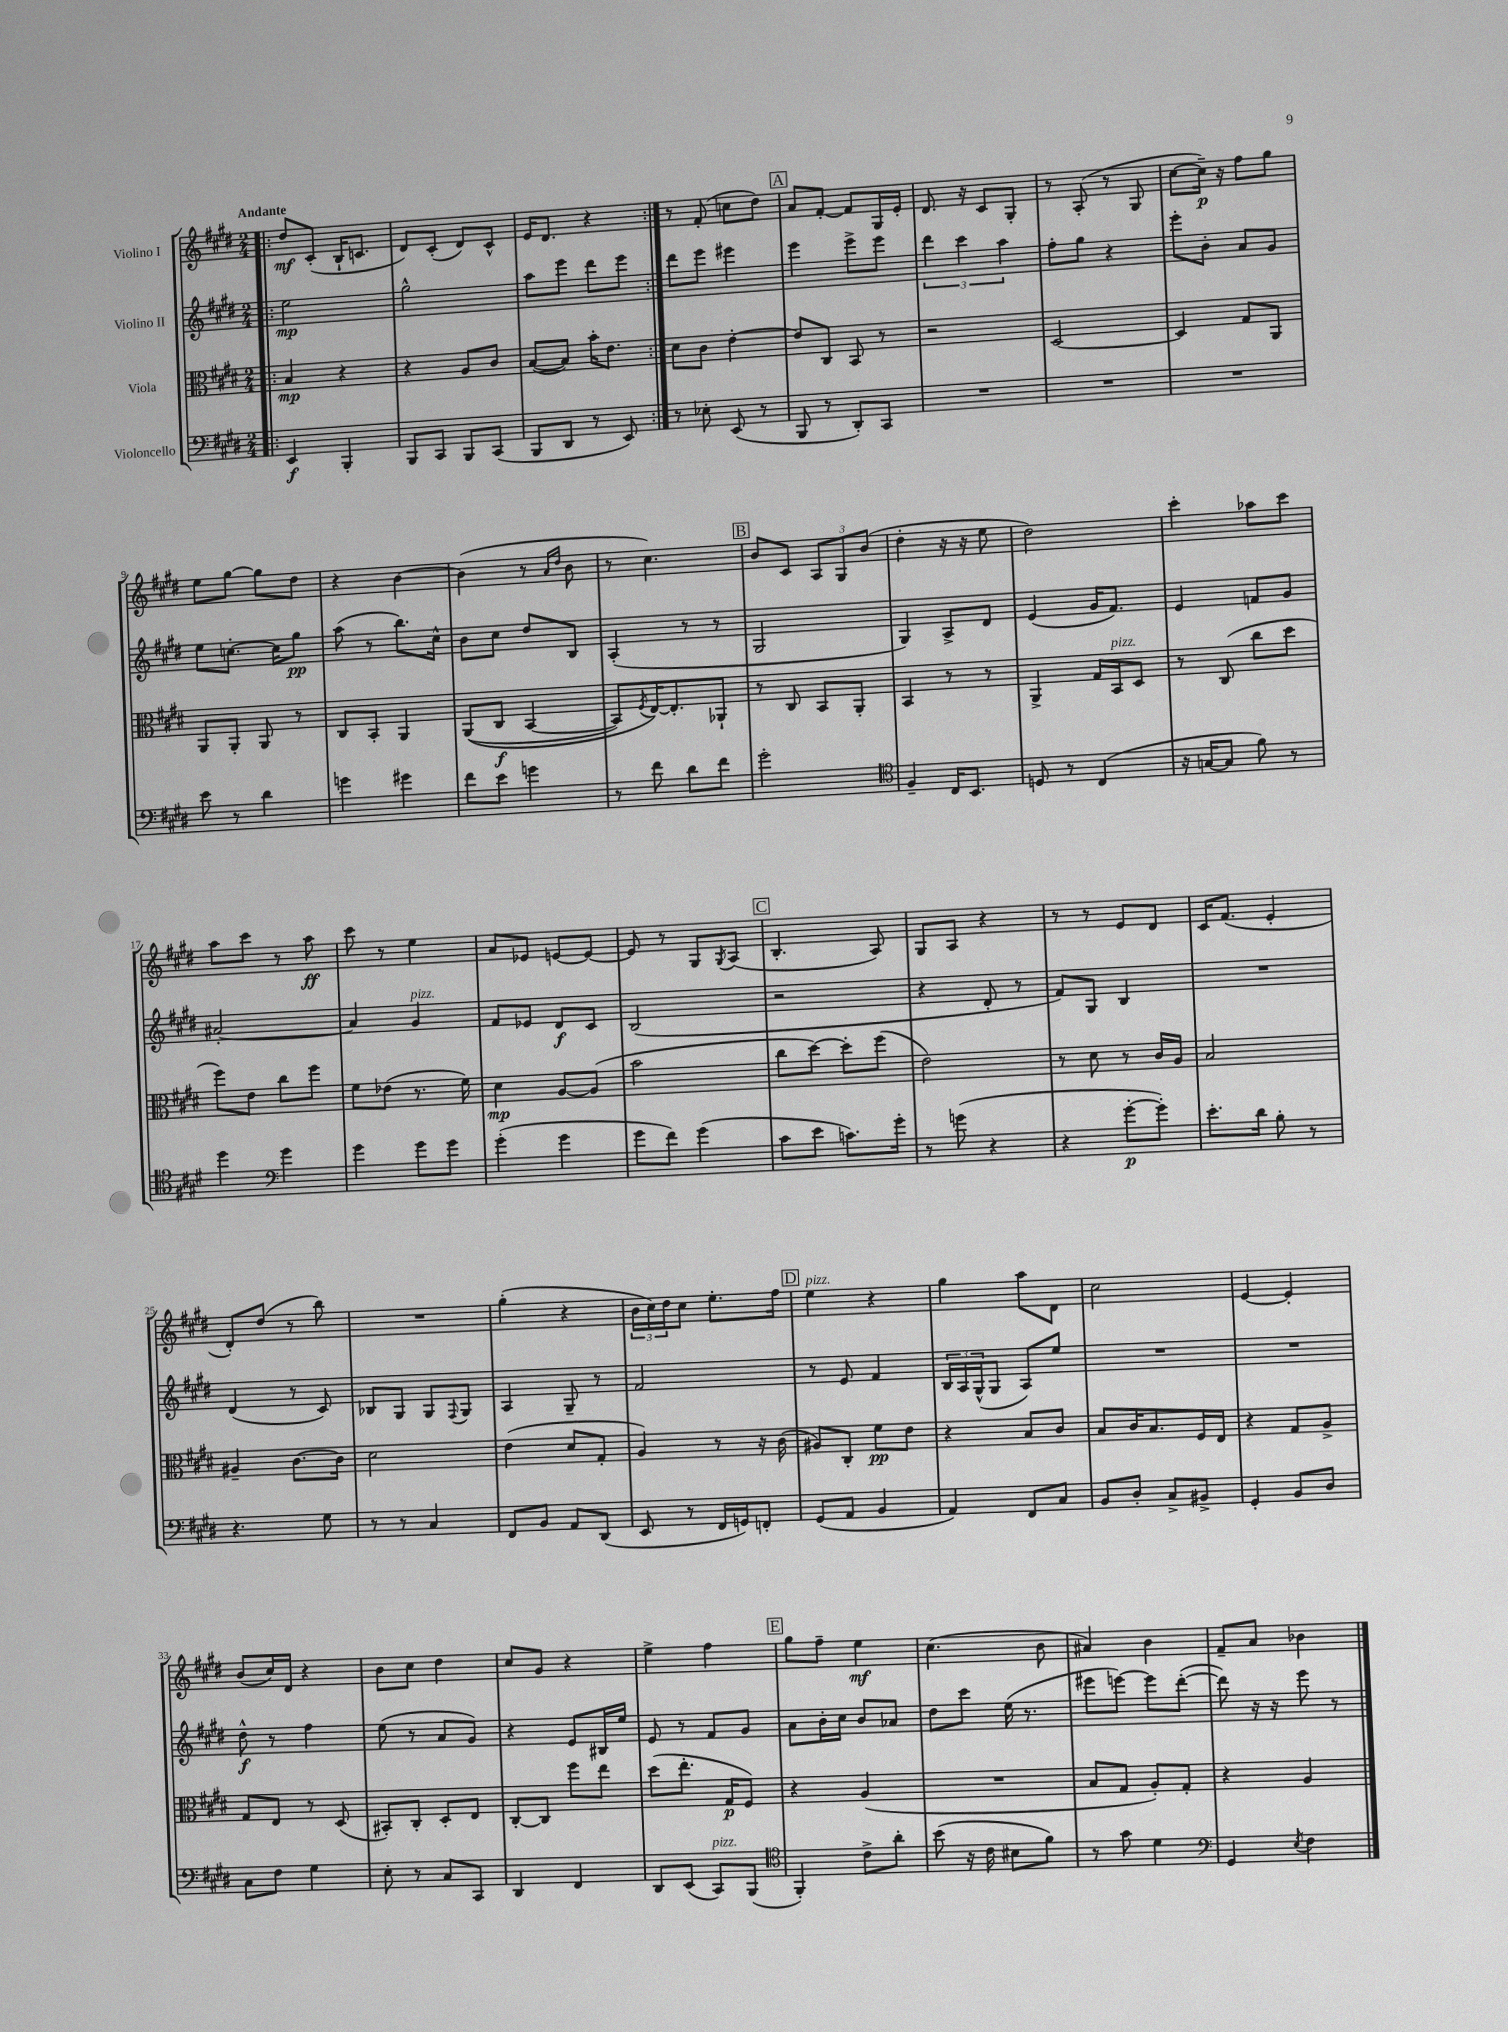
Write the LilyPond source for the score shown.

<<
\new StaffGroup <<
\new Staff = "s0" \with { instrumentName = "Violino I" } {
    \clef treble \key e \major \numericTimeSignature \time 2/4 \tempo "Andante"
    \repeat volta 2 { \bar ".|:" dis''8\mf cis'8-.( b16-! c'8. |
    dis'8) cis'8-.( dis'8) cis'8-^ |
    e'16 dis'8. r4 | }
    r8 fis'8-.( c''8 dis''8) |
    \mark \markup { \box "A" } a'8 fis'8~-. fis'8 gis16 e'16-. |
    dis'8. r16 cis'8 gis8-. |
    r8 a8-.( r8 gis8 |
    cis''8~ cis''16--\p) r16 fis''8 gis''8 |
    e''8 gis''8~ gis''8 dis''8 |
    r4 b'4~ |
    b'4( r8 \grace { a'16 dis''16 } b'8 |
    r8 cis''4.) |
    \mark \markup { \box "B" } b'8 cis'8 \tuplet 3/2 { a8 gis8 b'8( } |
    dis''4-. r16 r16 e''8 |
    dis''2) |
    cis'''4-. aes''8 cis'''8 |
    a''8 cis'''8 r8 a''8\ff |
    cis'''8 r8 e''4 |
    a'8 ees'8 e'8~ e'8~ |
    e'8 r8 gis8 \acciaccatura { gis8 } a8( |
    \mark \markup { \box "C" } b4.-. a8) |
    gis8 a8 r4 |
    r8 r8 e'8 dis'8 |
    cis'16 fis'8.( e'4-. |
    dis'8-.) dis''8( r8 b''8) |
    R2 |
    gis''4-.( r4 |
    \tuplet 3/2 { b'16 cis''16) dis''16 } cis''8 e''8.-. fis''16 |
    \mark \markup { \box "D" } e''4^\markup { \italic "pizz." } r4 |
    gis''4 a''8 dis'8 |
    cis''2 |
    e'4~ e'4-. |
    b'8( cis''16) dis'16 r4 |
    b'8 cis''8 dis''4 |
    cis''8 gis'8 r4 |
    e''4-> fis''4 |
    \mark \markup { \box "E" } gis''8 fis''8-- e''4\mf |
    cis''4.( b'8 |
    ais'4) b'4 |
    fis'8-- a'8 bes'4 \bar "|." |
}
\new Staff = "s1" \with { instrumentName = "Violino II" } {
    \clef treble \key e \major \numericTimeSignature \time 2/4
    \repeat volta 2 { \bar ".|:" e''2\mp |
    gis''2-^ |
    a''8 e'''8 dis'''8 e'''8 | }
    dis'''8 e'''8 eis'''4 |
    \mark \markup { \box "A" } e'''4 e'''8-> e'''8 |
    \tuplet 3/2 { dis'''4 cis'''4 a''4 } |
    fis''8-. gis''8 r4 |
    e'''8-. b'8-. a'8 gis'8 |
    e''8 c''8.~-. c''16 gis''8\pp |
    a''8( r8 b''8.) cis''16-^ |
    b'8 cis''8 dis''8 b8 |
    a4-.( r8 r8 |
    \mark \markup { \box "B" } gis2 |
    gis4) a8-> dis'8 |
    e'4( gis'16 fis'8.) |
    e'4 f'8 gis'8 |
    ais'2~-. |
    ais'4 gis'4^\markup { \italic "pizz." } |
    fis'8 ees'8 dis'8\f cis'8 |
    b2( |
    \mark \markup { \box "C" } r2 |
    r4 dis'8-. r8 |
    fis'8) gis8 b4 |
    R2 |
    dis'4( r8 cis'8) |
    bes8 gis8 gis8 \appoggiatura { fis8 } gis8 |
    a4 gis8-- r8 |
    fis'2 |
    \mark \markup { \box "D" } r8 e'8 fis'4 |
    \tuplet 3/2 { b16 a16 gis16-^( } gis8 a8) e''8 |
    R2 |
    R2 |
    dis''8-^\f r8 fis''4 |
    e''8( r8 a'8 gis'8) |
    r4 e'8 bis16 e''16 |
    e'8 r8 fis'8 gis'8 |
    \mark \markup { \box "E" } a'8 b'16-. cis''16 b'8 aes'8 |
    dis''8 cis'''8 e''16( r8. |
    eis'''8 e'''8~) e'''8 dis'''8~-.( |
    dis'''8) r16 r16 e'''8 r8 \bar "|." |
}
\new Staff = "s2" \with { instrumentName = "Viola" } {
    \clef alto \key e \major \numericTimeSignature \time 2/4
    \repeat volta 2 { \bar ".|:" b4\mp r4 |
    r4 a8 cis'8 |
    b8~( b8) b'16-. e'8. | }
    dis'8 cis'8 e'4~-. |
    \mark \markup { \box "A" } e'8 cis8 b,8 r8 |
    r2 |
    dis2~ |
    dis4 gis8 a,8 |
    a,8 a,8-. a,8 r8 |
    cis8 b,8-. a,4 |
    a,8(\( cis8\f b,4~ |
    b,8) \acciaccatura { fis8 } e16~\) e8.-. aes,8-! |
    \mark \markup { \box "B" } r8 cis8 b,8 a,8-. |
    b,4 r8 r8 |
    a,4-> gis16 b,16^\markup { \italic "pizz." } dis8 |
    r8 cis8( cis''8 dis''8 |
    fis''8) e'8 cis''8 fis''8 |
    fis'8 ees'8( r8. fis'16) |
    dis'4\mp a8~ a8( |
    b'2 |
    \mark \markup { \box "C" } cis''8 dis''8~) dis''8-. fis''8( |
    e'2) |
    r8 dis'8 r8 cis'16 a16 |
    b2 |
    ais4-- cis'8.~ cis'16 |
    dis'2 |
    e'4( dis'8 gis8-. |
    a4) r8 r16 cis'16( |
    \mark \markup { \box "D" } ais8) cis8-. fis'8\pp e'8 |
    r4 b8 cis'8 |
    b8 cis'16 b8. fis16 e16 |
    r4 gis8 a8-> |
    gis8 e8 r8 dis8( |
    bis,8-.) cis8-. dis8-. e8 |
    cis8~-. cis8 fis''8 e''8 |
    dis''8( e''8.-. gis16\p fis8) |
    \mark \markup { \box "E" } r4 a4( |
    R2 |
    b8 gis8 a8-.) gis8-. |
    r4 a4 \bar "|." |
}
\new Staff = "s3" \with { instrumentName = "Violoncello" } {
    \clef bass \key e \major \numericTimeSignature \time 2/4
    \repeat volta 2 { \bar ".|:" e,4\f b,,4-. |
    b,,8 cis,8 b,,8 cis,8( |
    b,,8 dis,8 r8 e,8) | }
    r8 ees8-. e,8( r8 |
    \mark \markup { \box "A" } b,,8 r8 dis,8-.) cis,8 |
    R2 |
    R2 |
    R2 |
    e'8 r8 dis'4 |
    g'4 gis'4 |
    fis'8 e'8 g'4 |
    r8 fis'8 dis'8 fis'8 |
    \mark \markup { \box "B" } gis'2-. |
    \clef tenor fis4-- cis16 b,8. |
    d8 r8 cis4( |
    r16 g16~ g8 fis'8) r8 |
    dis''4 \clef bass gis'4 |
    gis'4 gis'8 gis'8 |
    gis'4-.( gis'4 |
    gis'8 fis'8) gis'4( |
    \mark \markup { \box "C" } cis'8 e'8 c'8.) gis'16-. |
    r8 g'8( r4 |
    r4 gis'8~-.\p gis'8-.) |
    e'8.-. dis'16 b8-. r8 |
    r4. gis8 |
    r8 r8 cis4 |
    fis,8 b,8 a,8 dis,8( |
    e,8 r8 fis,16 g,16) f,8-. |
    \mark \markup { \box "D" } gis,8( a,8 b,4 |
    a,4) fis,8 cis8 |
    b,8 dis8-. cis8-> bis,8-> |
    gis,4-. b,8 dis8 |
    cis8 fis8 gis4 |
    e8-. r8 cis8 cis,8 |
    dis,4 fis,4 |
    dis,8 e,8( cis,8^\markup { \italic "pizz." }) b,,8( |
    \mark \markup { \box "E" } \clef tenor fis,4-.) cis'8-> a'8-. |
    b'8( r16 cis'16 bis8 fis'8) |
    r8 gis'8 dis'4 |
    \clef bass gis,4 \acciaccatura { e8 } fis4 \bar "|." |
}
>>
>>
